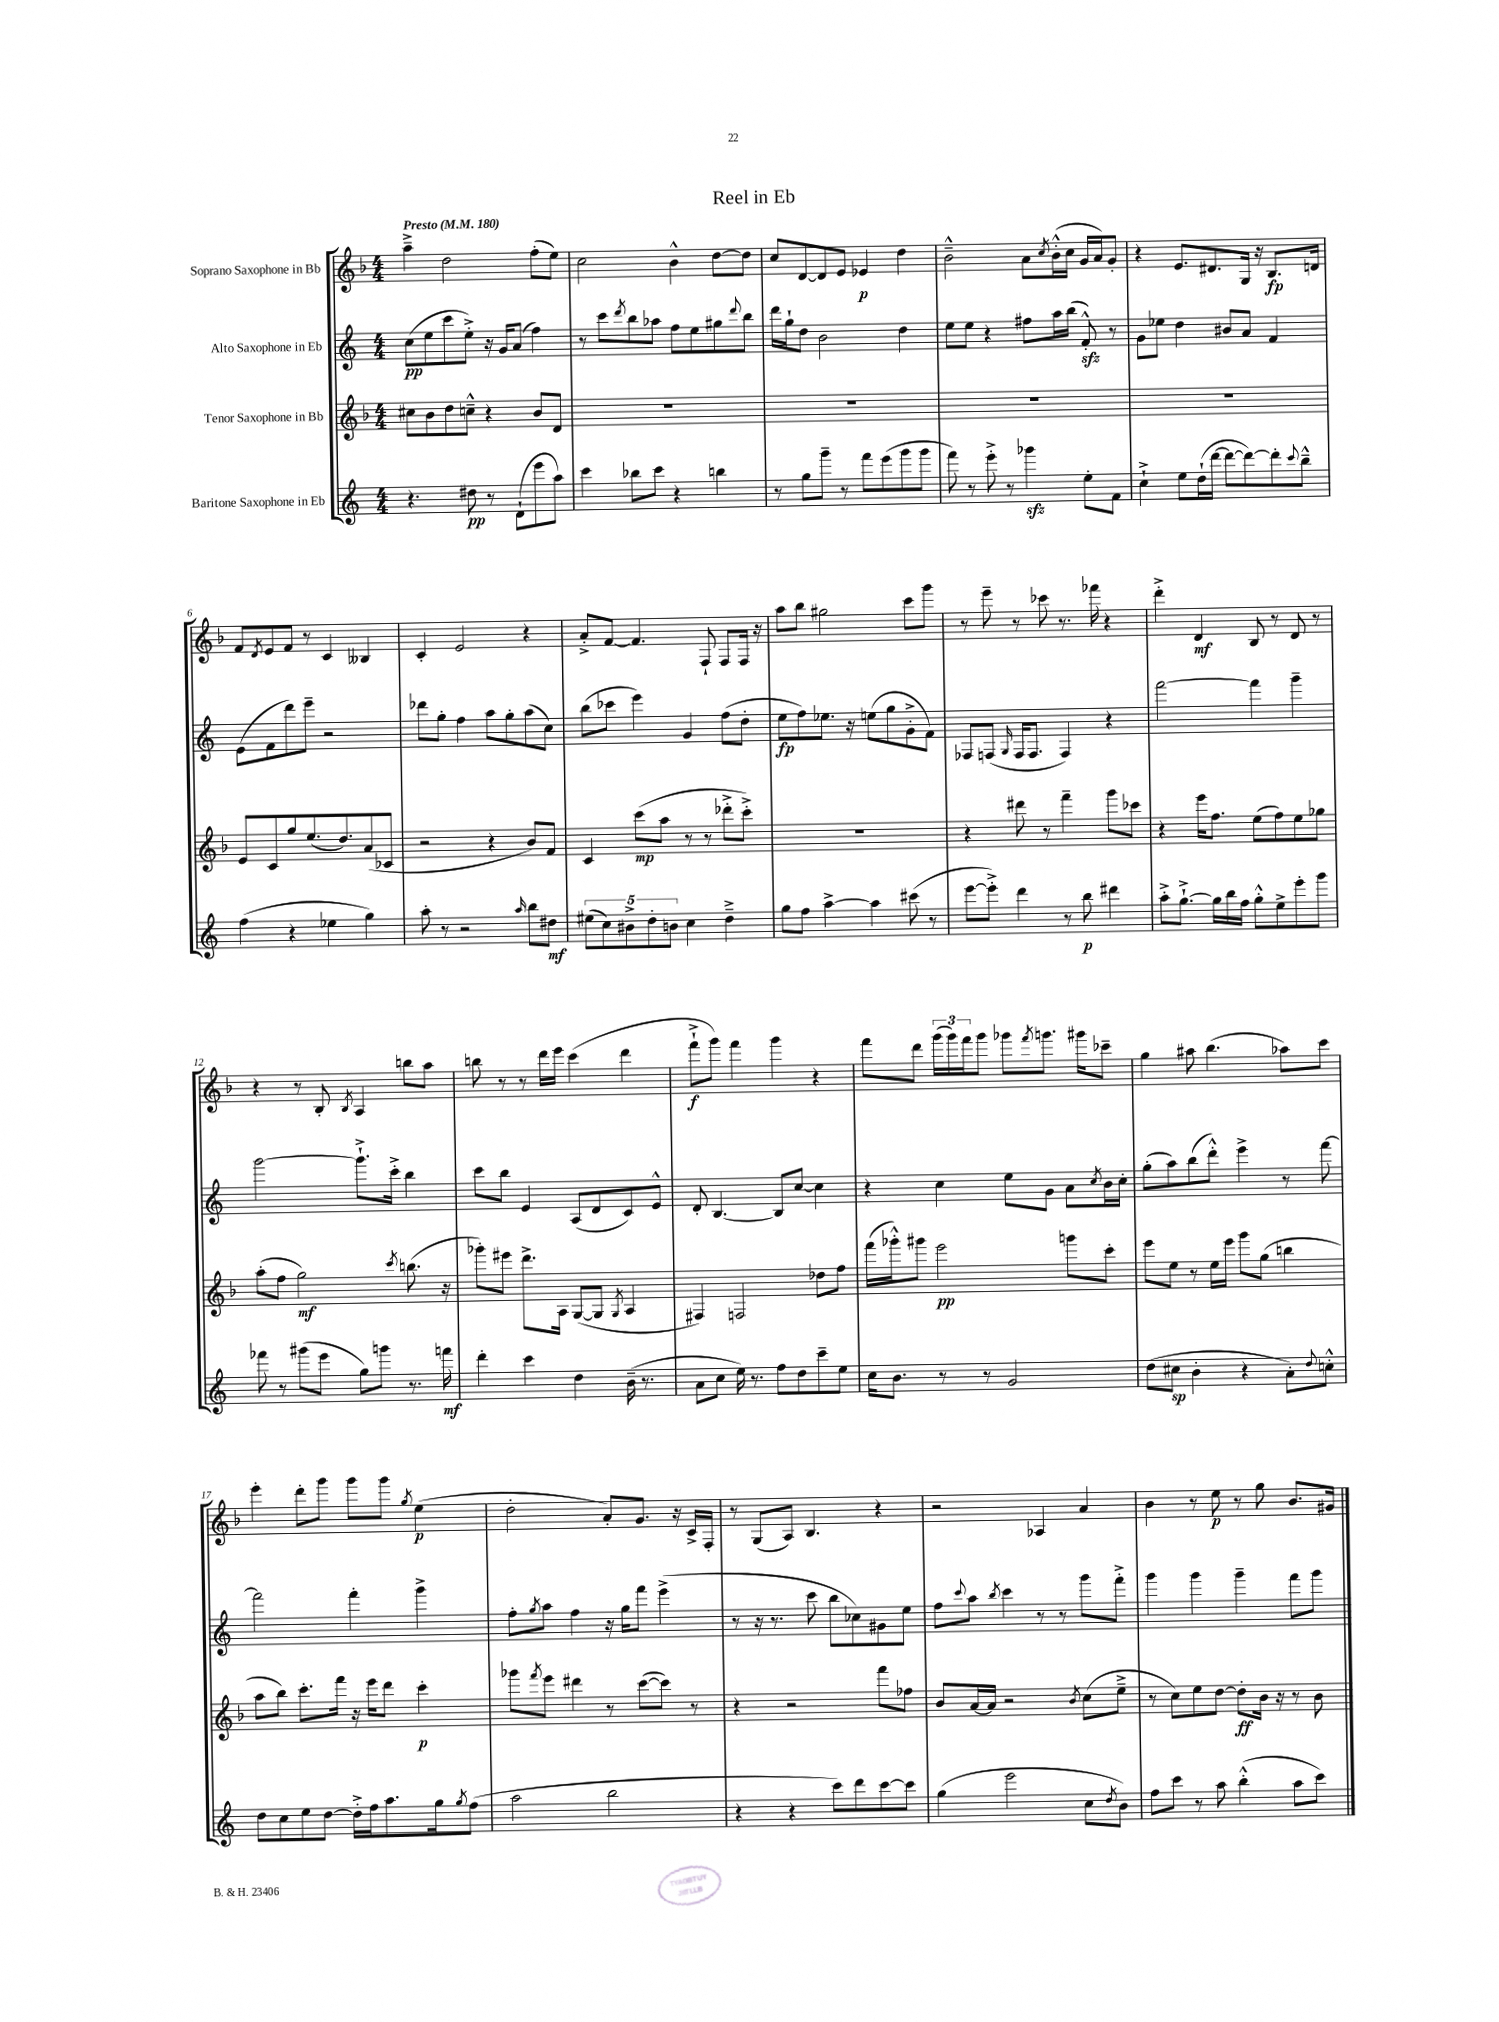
\header { title = "Reel in Eb" }
<<
\new StaffGroup <<
\new Staff = "s0" \with { instrumentName = "Soprano Saxophone in Bb" } {
    \clef treble \key f \major \numericTimeSignature \time 4/4 \tempo "Presto" 4 = 180
    a''4---> d''2 f''8-.( e''8) |
    c''2 bes'4-^ d''8~ d''8 |
    c''8 d'8~ d'8 e'8 ees'4\p d''4 |
    bes'2---^ a'8 \acciaccatura { c''8 } bes'16-.-^( c''16 g'16 a'16) g'8-. |
    r4 e'8. dis'8. g16 r16 bes8.\fp d'16 |
    f'8 \acciaccatura { d'8 } e'8 f'8 r8 c'4 beses4 |
    c'4-. e'2 r4 |
    a'8-.-> f'8~ f'4. f8-! f8 f16 r16 |
    a''8 bes''8 gis''2 c'''8 g'''8 |
    r8 e'''8-- r8 ces'''8 r8. fes'''16 r4 |
    d'''4-.-> d'4\mf bes8 r8 d'8 r8 |
    r4 r8 bes8-. \acciaccatura { bes8 } a4 b''8 a''8 |
    b''8 r8 r8 d'''16 e'''16 c'''4( d'''4 |
    f'''8-!->\f g'''8) f'''4 g'''4 r4 |
    f'''8 d'''8 \tuplet 3/2 { g'''16( g'''16) f'''16 } g'''8 ges'''8 \acciaccatura { f'''8 } g'''8. gis'''16 ces'''8-- |
    g''4 ais''8 bes''4.( aes''8) c'''8 |
    e'''4-. d'''8-. g'''8 g'''8 g'''8 \acciaccatura { g''8 } e''4\p( |
    d''2-. a'8-.) g'8. r16 c'16-> f16-. |
    r8 g8( a8) bes4. r4 |
    r2 aes4 a'4 |
    bes'4 r8 e''8\p r8 g''8 bes'8. gis'16 \bar "|." |
}
\new Staff = "s1" \with { instrumentName = "Alto Saxophone in Eb" } {
    \clef treble \key c \major \numericTimeSignature \time 4/4
    c''8\pp( e''8 c'''8 e''8-.->) r16 g'16 a'8( f''4) |
    r8 c'''8 \acciaccatura { d'''8 } b''8 aes''8 f''8 e''8 gis''8 \appoggiatura { d'''8 } b''8 |
    d'''16 g''16-! d''8 b'2 d''4 |
    e''8 e''8 r4 fis''8 a''16 b''16( f'8-.-^\sfz) r8 |
    g'8 ees''8 d''4 bis'8 a'8 f'4 |
    e'8( f'8 d'''8) e'''8-- r2 |
    des'''8 g''8-. f''4 a''8 g''8-. a''8( c''8) |
    b''8( ces'''8 e'''4) g'4 f''8( d''8-. |
    e''8\fp f''8) ees''8. r16 e''8( g''8 g'8-.-> f'8) |
    fes8 f8( \grace { g16 } f16 f8. f4) r4 |
    f'''2~ f'''4 g'''4-- |
    g'''2~ g'''8.-!-> c'''16-.-> b''4 |
    c'''8 b''8 e'4 a8( d'8 c'8) e'8-^ |
    d'8-. b4.~ b8 c''8~ c''4 |
    r4 c''4 e''8 g'8 a'8 \acciaccatura { c''8 } b'16 c''16-. |
    g''8-.( a''8) b''8( d'''8-.-^) e'''4-> r8 f'''8~ |
    f'''2 f'''4-. g'''4-> |
    f''8-. \acciaccatura { g''8 } a''8 f''4 r16 g''16 f'''8 e'''4->( |
    r8 r16 r8. c'''8 b''8 ces''8) gis'8 e''8 |
    f''8 \appoggiatura { c'''8 } a''8 \acciaccatura { b''8 } c'''4 r8 r8 g'''8 f'''8-.-> |
    g'''4 g'''4 g'''4-- f'''8 g'''8 \bar "|." |
}
\new Staff = "s2" \with { instrumentName = "Tenor Saxophone in Bb" } {
    \clef treble \key f \major \numericTimeSignature \time 4/4
    cis''8 bes'8 d''8 c''8---^ r4 bes'8 d'8 |
    R1 |
    R1 |
    R1 |
    R1 |
    e'8 c'8 g''8 e''8.( d''8.) a'8( ces'8 |
    r2 r4 bes'8) f'8 |
    c'4 c'''8\mp( a''8 r8 r8 des'''8-.-> c'''8-.->) |
    R1 |
    r4 dis'''8 r8 f'''4-- g'''8 ces'''8 |
    r4 e'''16 f''8. e''8( f''8) e''8 ges''8 |
    a''8-.( f''8 g''2\mf) \acciaccatura { c'''8 } b''8.( r16 |
    ges'''8-.) eis'''8 d'''8.-> a16 g8~( g8 \acciaccatura { g8 } a4 |
    fis4) f2 des''8 f''8 |
    f'''16( ges'''16-.-^) gis'''8 e'''2\pp g'''8 c'''8-. |
    e'''8 e''8 r8 e''16 e'''16 g'''8 g''8( b''4 |
    a''8 bes''8) c'''8.-. f'''16 r16 e'''16 d'''8 c'''4-.\p |
    ges'''8 \acciaccatura { f'''8 } e'''8 dis'''4 r8 c'''8~( c'''8) r8 |
    r4 r2 f'''8 fes''8 |
    bes'8 a'16~ a'16 r2 \acciaccatura { bes'8 } c''8( e''8---> |
    r8 c''8) e''8 d''8~ d''8-.\ff bes'16 r16 r8 bes'8 \bar "|." |
}
\new Staff = "s3" \with { instrumentName = "Baritone Saxophone in Eb" } {
    \clef treble \key c \major \numericTimeSignature \time 4/4
    r4. dis''8\pp r8 d'8-!( e'''8 a''8) |
    c'''4 bes''8 c'''8 r4 b''4 |
    r8 g''8 g'''8-- r8 f'''8 e'''8( g'''8 g'''8 |
    f'''8) r8 e'''8-.-> r8 ges'''4\sfz e''8-. f'8 |
    c''4-!-> e''8 d''16-!( d'''16~ d'''8~ d'''8~) d'''8-. \appoggiatura { c'''8 } b''8---^ |
    f''4( r4 ees''4 g''4) |
    a''8-. r8 r2 \grace { a''16 } b''8 dis''8\mf |
    \tuplet 5/4 { eis''8( c''8) bis'8-> d''8-. b'8 } c''4 d''4---> |
    g''8 f''8 a''4~-> a''4 cis'''8( r8 |
    e'''8~ e'''8-.->) d'''4 r8 b''8\p dis'''4 |
    a''8-.-> g''8.~-!-> g''16 b''16 f''16 g''8-.-^ e''8-> e'''8-. g'''8 |
    fes'''8 r8 gis'''8( e'''8 g''8) g'''8 r8. f'''16\mf |
    d'''4-. c'''4 d''4 b'16--( r8. |
    a'8 c''8 e''16) r8. f''8 d''8 c'''8-- e''8 |
    c''16 b'8. r8 r8 g'2 |
    d''8( cis''8\sp b'4-. r4 a'8-.) \appoggiatura { d''8 } c''8-.-^ |
    d''8 c''8 e''8 d''8~ d''16-.-> f''16 a''8. g''16 \acciaccatura { g''8 } f''8( |
    a''2 b''2 |
    r4 r4 c'''8) d'''8 c'''8~ c'''8 |
    g''4( e'''2 c''8 \acciaccatura { d''8 } b'8) |
    f''8 c'''8 r8 a''8 b''4-.-^( a''8 c'''8) \bar "|." |
}
>>
>>
